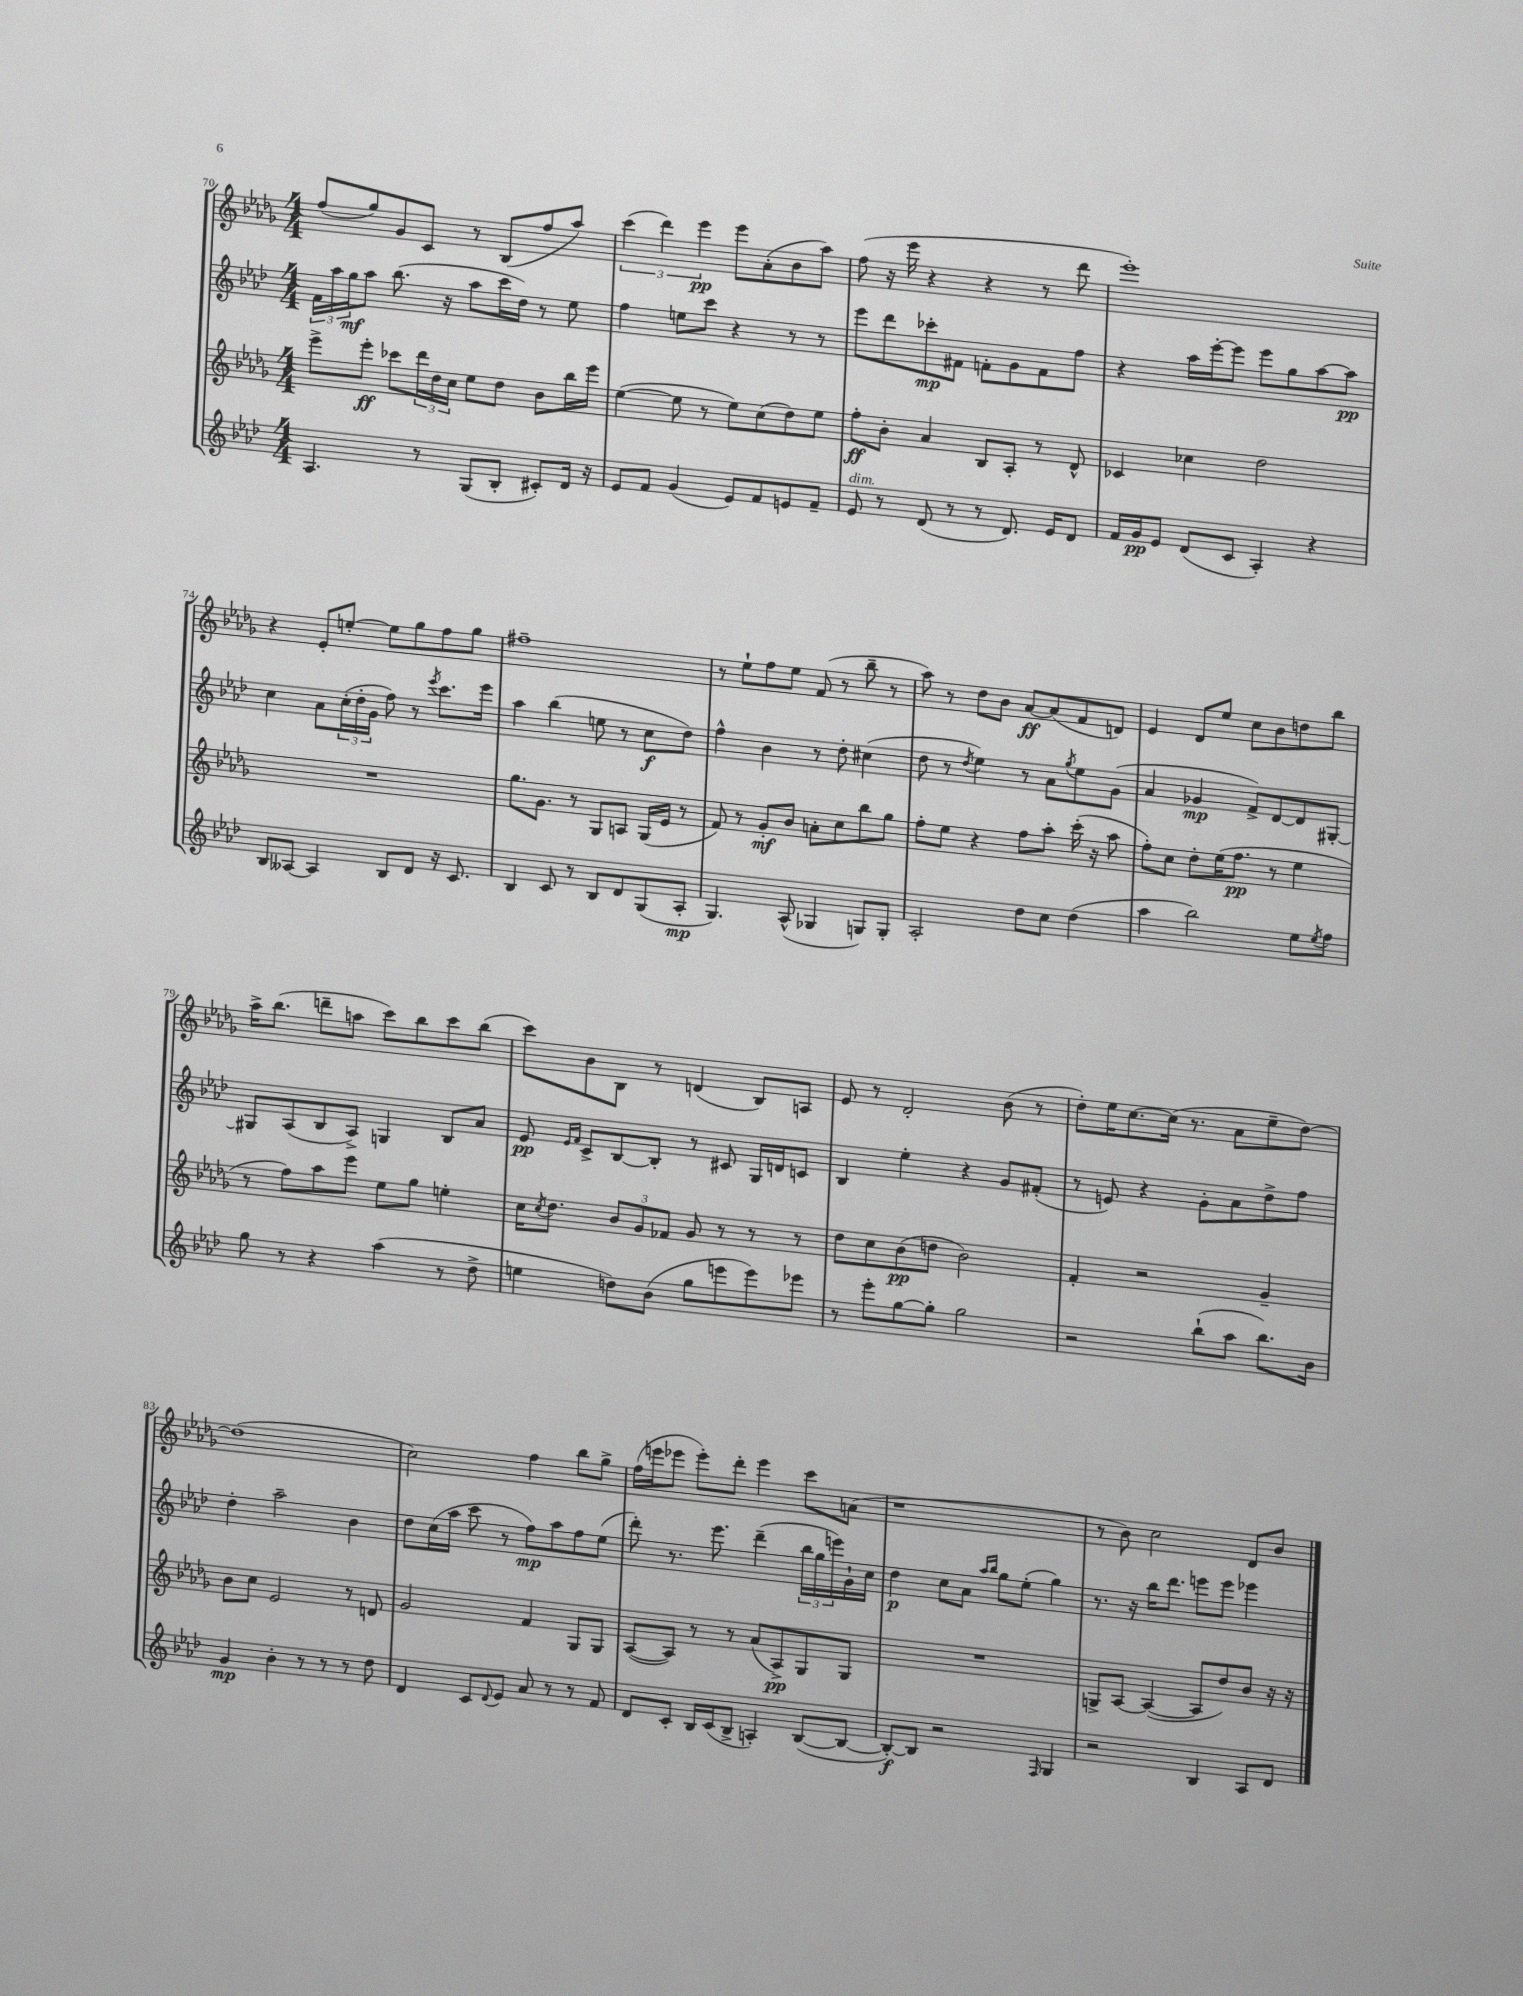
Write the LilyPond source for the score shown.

<<
\new StaffGroup <<
\new Staff = "s0" {
    \clef treble \key des \major \numericTimeSignature \time 4/4
    f''8( ges''8) ges'8 c'8 r8 bes8( f''8 aes''8) |
    \tuplet 3/2 { c'''4( des'''4) ees'''4\pp } ees'''8 aes'8-.( bes'8 aes''8) |
    f''8( r16 ees'''16 r4 r4 r8 des'''8 |
    ees'''1-.) |
    r4 ees'8-. e''8~-. e''8 ges''8 f''8 ges''8 |
    fis''1-- |
    r8 ees''8-! f''8 ees''8 f'8( r8 bes''8-- r8 |
    aes''8) r8 des''8 bes'8 aes'8~\ff aes'8( f'8 d'8) |
    ees'4 des'8 ees''8 c''8 bes'8 d''8 bes''8 |
    aes''16-> bes''8.( d'''8-- a''8 c'''8) bes''8 c'''8 bes''8( |
    c'''8) bes'8 bes8 r8 d'4( bes8) a8 |
    ees'8 r8 des'2-. bes'8( r8 |
    des''8-.) ees''16 c''8.~ c''16( r8. aes'8 ees''8-- des''8~) |
    des''1( |
    c''2) f''4 bes''8 ges''8-> |
    f''16( e'''16 ees'''8 ees'''8-.) des'''8-. ees'''4 c'''8 a'8( |
    r1 |
    r8 bes'8) c''2 des'8 bes'8 \bar "|." |
}
\new Staff = "s1" {
    \clef treble \key aes \major \numericTimeSignature \time 4/4
    \tuplet 3/2 { f'16 aes''16 g''16\mf } aes''8 bes''8.( r16 aes''8 c'''16 des''16) r8 ees''8 |
    f''4 e''8 c'''8 r4 r8 r8 |
    ees'''8 des'''8 ces'''8-.\mp fis'8 f'8-. g'8 f'8 f''8 |
    r4 aes''16 ees'''16~-. ees'''8 ees'''8 g''8 aes''8~ aes''8\pp |
    c''4 aes'8 \tuplet 3/2 { c''16-.( des''16-. g'16 } f''8) r8 \acciaccatura { ees'''8 } c'''8. ees'''16 |
    aes''4 bes''4( e''8 r8 c''8\f des''8) |
    f''4-^ bes'4 r8 des''8-. cis''4( |
    des''8 r8 \acciaccatura { des''8 } ees''4) r8 aes'8 \acciaccatura { g''8 } ees''8 g'8( |
    aes'4 ges'4\mp f'8->) des'8~ des'8 gis8~-. |
    gis8 aes8( bes8 aes8->) g4 bes8 aes'8 |
    ees'8\pp \grace { ees'16 f'16 } c'8-> bes8~ bes8-. r8 cis'8 g16 d'16 c'8 |
    bes4 ees''4-. r4 g'8 fis'8-.( |
    r8 e'8) r4 g'8-. aes'8 des''8-> f''8 |
    des''4-. aes''2-- bes'4 |
    des''8 c''16( aes''16 c'''8 r8 f''8\mp) aes''8 f''8 ees''8( |
    des'''8-.) r8. ees'''8. des'''4--( \tuplet 3/2 { bes''16 g''16 e'''16) } g'16-! c''16 |
    des''4\p c''8 aes'8 \grace { aes''16 bes''16 } g''8 ees''8-.( g''4) |
    r8. r16 bes''16 des'''8. e'''8 e'''8 ees'''4 \bar "|." |
}
\new Staff = "s2" {
    \clef treble \key des \major \numericTimeSignature \time 4/4
    ees'''8-> ees'''8-.\ff ces'''8 \tuplet 3/2 { des'''16 des''16 c''16 } ees''8 des''8 bes'8 bes''16 ees'''16 |
    ees''4~( ees''8 r8 ees''8) c''8( des''8) ees''8 |
    f''8-.\ff bes'8-. aes'4 bes8 aes8-. r8 des'8-^ |
    ces'4 ces''4 des''2 |
    R1 |
    ges''8. ges'8. r8 ges8 a8 ges16( ees'16 r8 |
    f'8) r8 ges'8-.\mf bes'8 a'8-. c''8 bes''8 ges''8 |
    f''8-. ees''8 r4 f''8 aes''8-. c'''16-.( r16 aes''8 |
    f''8-.) c''8 des''8-. ees''16( f''8.\pp r8 ees''4 |
    r8 f''8) aes''8 ees'''8 ees''8 ges''8 e''4-. |
    c''16 \acciaccatura { c''8 } des''8. \tuplet 3/2 { bes'8 ges'8 fes'8 } ges'8 r8 r8 r8 |
    des''8 c''8 bes'8\pp( d''8 bes'2) |
    f'4-. r2 ges'4-- |
    bes'8 c''8 ees'2 r8 d'8 |
    ges'2 f'4 ges8 ges8 |
    aes8~( aes8) r8 r8 aes'8( aes8->\pp) ges8 ges8 |
    R1 |
    g8-> aes8~ aes4~( aes8 des''8) bes'8 r16 r16 \bar "|." |
}
\new Staff = "s3" {
    \clef treble \key aes \major \numericTimeSignature \time 4/4
    aes4. r8 g8( bes8-. cis'8-.) des'16 r16 |
    ees'8 f'8 g'4( ees'8) f'8 e'8 f'8-- |
    ees'8^\markup { \italic "dim." } r8 des'8( r8 r8 des'8.) ees'16 des'8 |
    f'16 g'16\pp ees'8 des'8( c'8 aes4-.) r4 |
    bes8 aeses8~ aeses4 bes8 des'8 r16 c'8. |
    bes4 c'8 r8 bes8 des'8 g8( aes8-.\mp |
    g4.) aes8-^( ges4 g8) g8-. |
    aes2-. des''8 c''8 des''4( |
    aes''4 bes''2) ees''8 \acciaccatura { ees''8 } f''8 |
    g''8 r8 r4 aes''4( r8 des''8-> |
    e''4 d''8) bes'8( g''8 e'''8 e'''8) ees'''8 |
    r8 ees'''8-. g''8~ g''8-. g''2 |
    r2 bes''8-!( aes''8 bes''8.) bes'16 |
    g'4\mp bes'4-. r8 r8 r8 des''8 |
    des'4 c'8 \appoggiatura { des'8 } ees'8 aes'8 r8 r8 f'8 |
    des'8 c'8-. bes16 c'16( bes8-> a4-.) bes8~( bes8~ |
    bes8~-.\f) bes8 r2 \grace { f16 } g4 |
    r2 bes4 aes8 des'8 \bar "|." |
}
>>
>>
\layout { \context { \Score currentBarNumber = #70 } }
